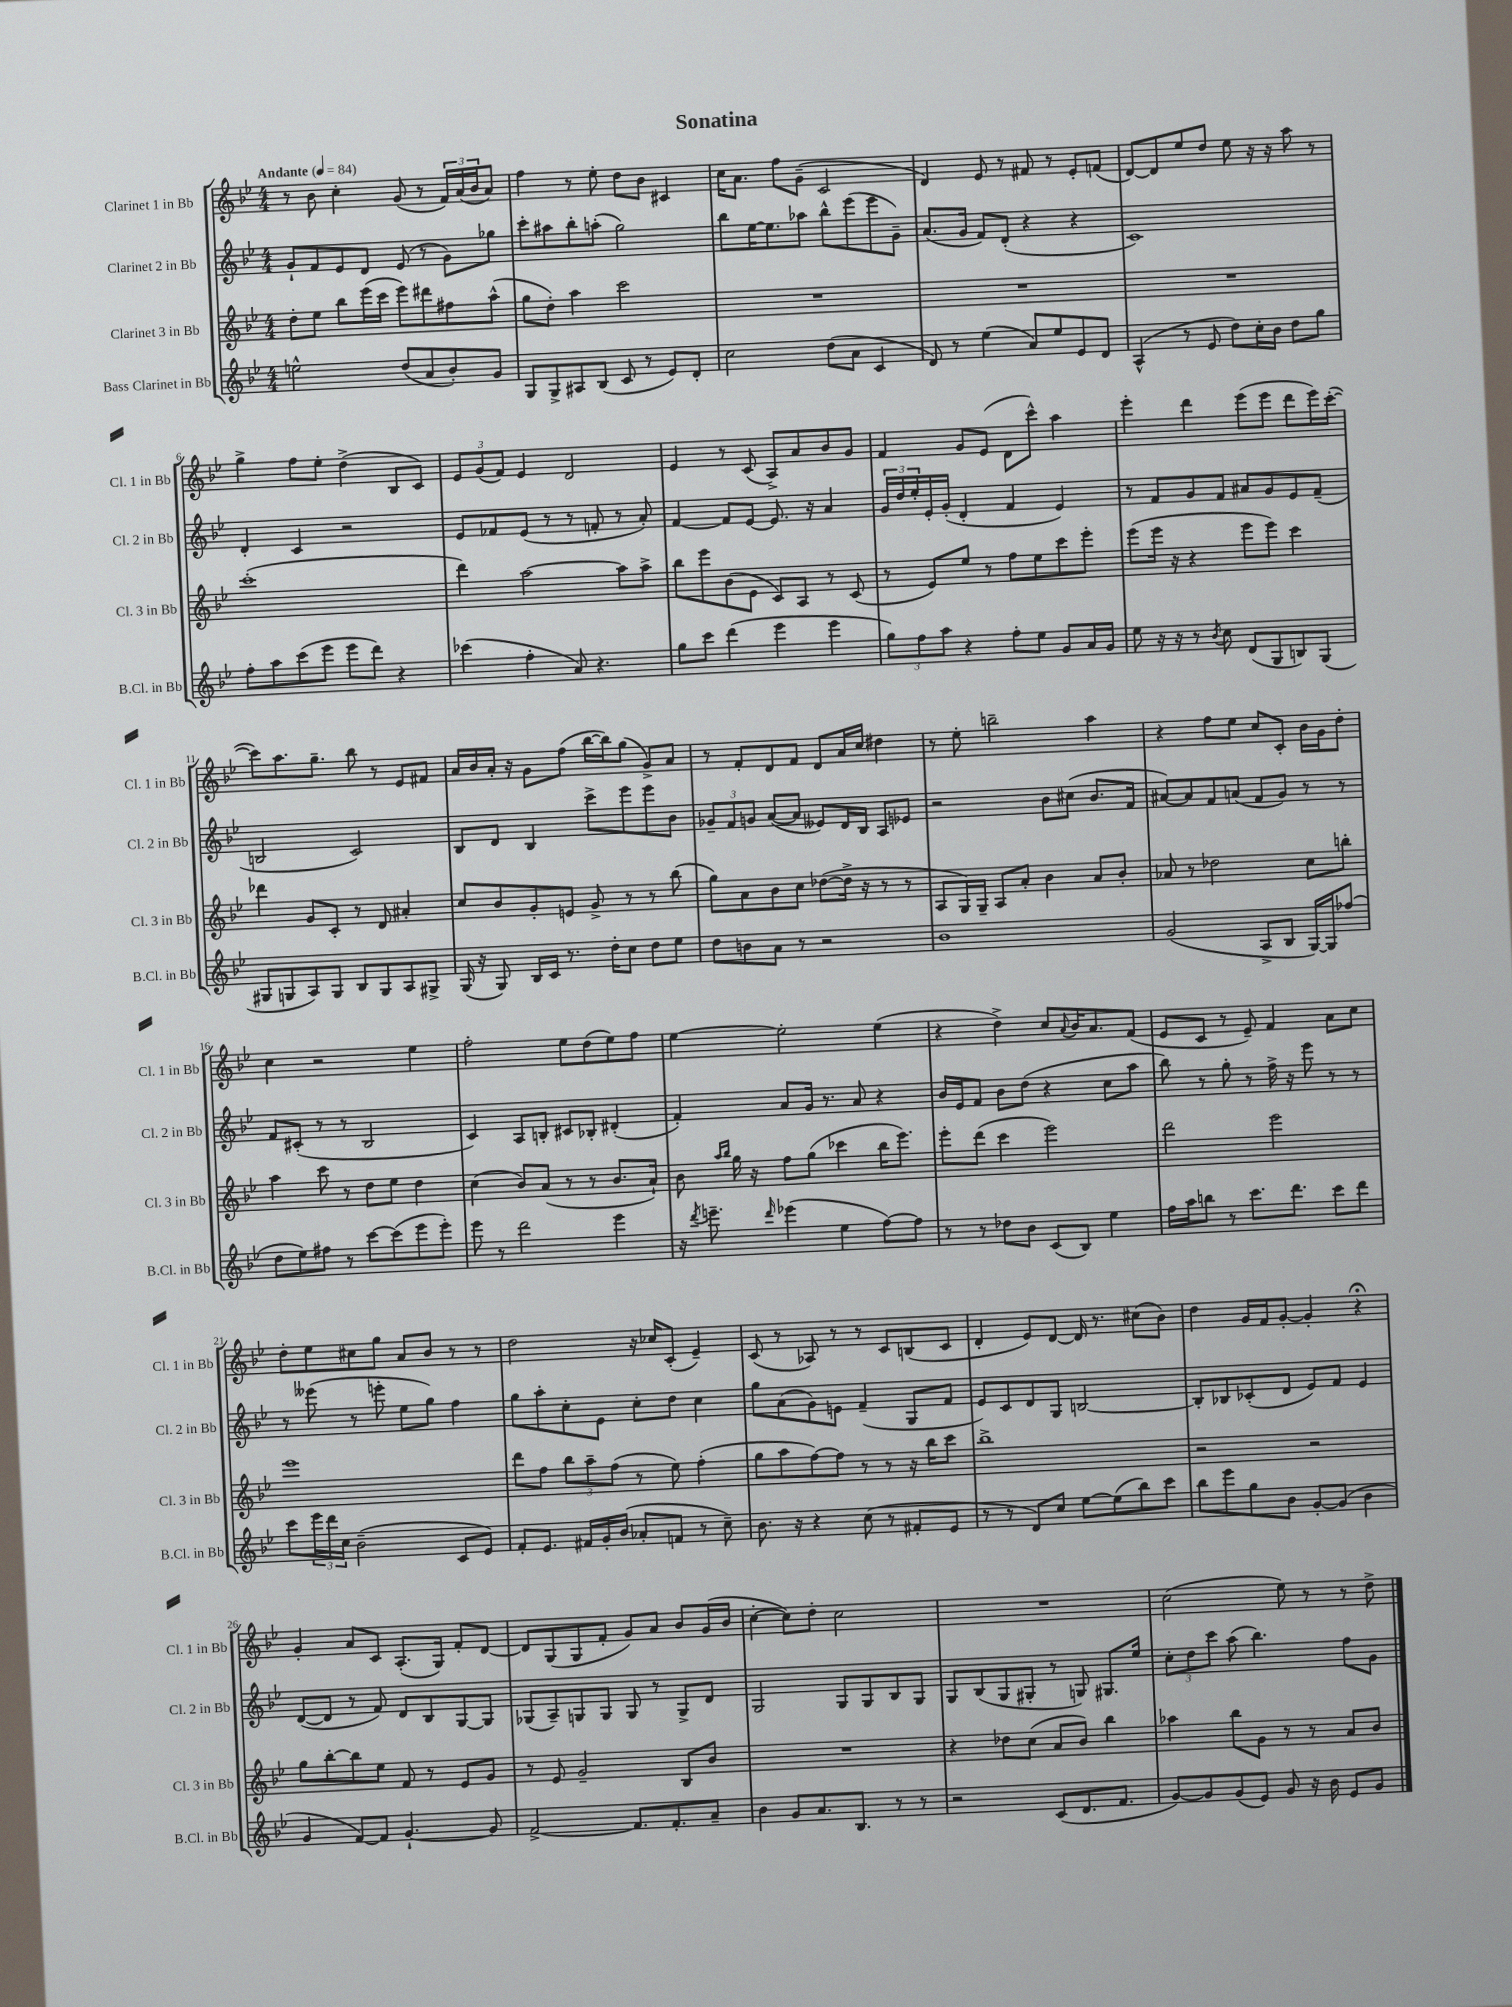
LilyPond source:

\header { title = "Sonatina" }
<<
\new StaffGroup <<
\new Staff = "s0" \with { instrumentName = "Clarinet 1 in Bb" shortInstrumentName = "Cl. 1 in Bb" } {
    \clef treble \key bes \major \numericTimeSignature \time 4/4 \tempo "Andante" 4 = 84
    r8 bes'8 c''4-. g'8( r8 \tuplet 3/2 { f'16) a'16( bes'16 } a'8) |
    f''4 r8 ees''8-. d''8 bes'8 cis'4 |
    c''16 a'8. f''8 g'8--( c'2 |
    d'4) ees'8 r8 fis'8 r8 ees'8-. f'8( |
    d'8~) d'8 ees''8 d''8 ees''8 r16 r16 a''8 r8 |
    g''4-> f''8 ees''8-. d''4->( bes8 c'8) |
    \tuplet 3/2 { ees'8 g'8( f'8) } ees'4 d'2 |
    ees'4 r8 c'8( a8->) a'8 bes'8 g'8 |
    f'4 g'8 ees'8( d'8 c'''8-^) a''4 |
    ees'''4-. d'''4 ees'''8( ees'''8 d'''8 ees'''16) c'''16~-.( |
    c'''8) a''8. g''8.-- bes''8 r8 ees'8 fis'8 |
    a'16 bes'16 a'16-. r16 g'8 f''8( bes''16~ bes''16) g''8( g'8->) a'8 |
    r8 f'8-. d'8 f'8 d'8 a'16 c''16 dis''4 |
    r8 ees''8-. b''2-- a''4 |
    r4 f''8 ees''8 c''8 c'8-. bes'16 g'16 d''8-. |
    c''4 r2 ees''4 |
    f''2-. ees''8 d''8( ees''8) f''8 |
    ees''4~ ees''2-. ees''4( |
    r4 d''4->) c''8 \appoggiatura { a'8 } bes'16 a'8. f'8( |
    ees'8 c'8 r8 ees'8--) f'4 a'8 c''8 |
    d''8-. ees''8 cis''8 g''8 a'8 bes'8 r8 r8 |
    d''2 r16 ces''16 c'8-.( ees'4--) |
    c'8( r8 aes8) r8 r8 c'8 b8( c'8 |
    d'4-. ees'8) d'8~ d'16 r8. cis''8( bes'8) |
    d''4 g'16 f'16 g'8~-. g'4-. r4\fermata |
    g'4-. a'8 c'8 a8.-.( g16) f'8-. d'8~ |
    d'8 g8( g8 f'8-. g'8) a'8 bes'8 g'16( bes'16 |
    c''4~-. c''8) d''8-. c''2 |
    R1 |
    c''2( ees''8) r8 r8 d''8-> \bar "|." |
}
\new Staff = "s1" \with { instrumentName = "Clarinet 2 in Bb" shortInstrumentName = "Cl. 2 in Bb" } {
    \clef treble \key bes \major \numericTimeSignature \time 4/4
    g'8-! f'8 ees'8 d'8 ees'8( r8 g'8) ges''8 |
    c'''8-. ais''8 bes''8-. a''8-.( g''2) |
    bes''8 ees''16~ ees''8. aes''8 bes''8-^ ees'''8( ees'''8 g'8--) |
    a'8.( g'16 f'8) d'8-.( r4 r4 |
    c'1) |
    d'4-. c'4 r2 |
    ees'8 fes'8 ees'8( r8 r8 f'8-. r8 a'8-.) |
    f'4~ f'8 ees'8~ ees'8. r16 a'4 |
    \tuplet 3/2 { g'16 d''16 ees''16-. } ees'16-. g'16-.( d'4-. f'4 ees'4) |
    r8 f'8 g'8 f'8 ais'8 g'8 ees'8 f'8--( |
    b2 c'2) |
    bes8 d'8 bes4 c'''8-> ees'''8 ees'''8 bes'8 |
    \tuplet 3/2 { ges'8-- f'8 g'8 } a'8~( a'8 eeses'8) d'16 bes16 a8 ees'8 |
    r2 bes'8 cis''8( bes'8. f'16 |
    ais'8~) ais'8 f'8 a'8( f'8 g'8) r8 r8 |
    f'8 cis'8-.( r8 r8 bes2 |
    c'4) a8 b8-. cis'8 bes8-. dis'4-.( |
    f'4-.) a'8 g'16 r8. a'8 r4 |
    bes'16 ees'16 f'8 bes'8 d''8( r4 c''8 a''8 |
    bes''8) r8 g''8-. r8 f''16-> r16 ees'''8 r8 r8 |
    r8 eeses'''8( r8 e'''8-. ees''8 g''8) f''4 |
    g''8 a''8-. c''8-. ees'8 c''8-. d''8 c''4 |
    g''8 a'8( g'8) e'8 f'4--( g8 f'8 |
    ees'8) c'8 d'8 g8 b2~ |
    b8-. bes8 ces'8-.( d'8 ees'8) f'8 ees'4 |
    d'8~( d'8 r8 f'8) d'8 bes8 g8~ g8 |
    ges8( a8--) g8 g8 g8 r8 g8-> d'8 |
    g2 g8 g8 bes8 g8 |
    g8 bes8( g8 gis8-. r8 g8) gis8. ees''16 |
    \tuplet 3/2 { c''8-. d''8 c'''8 } a''8( bes''4.) f''8 g'8 \bar "|." |
}
\new Staff = "s2" \with { instrumentName = "Clarinet 3 in Bb" shortInstrumentName = "Cl. 3 in Bb" } {
    \clef treble \key bes \major \numericTimeSignature \time 4/4
    d''8-. ees''8 bes''8 ees'''16( c'''16 ees'''8) dis'''8 fis''8 a''8-^( |
    g''8 d''8-.) a''4 c'''2 |
    R1 |
    R1 |
    R1 |
    c'''1-.( |
    d'''4) a''2~ a''8 a''8-> |
    bes''8 ees'''8 bes'8( ees'8 c'8) a8 r8 c'8( |
    r8 ees'8) ees''8 r8 f''8 ees''8 c'''8 ees'''8-. |
    ees'''8( ees'''16 r16 r4 ees'''8 ees'''8) c'''4 |
    des'''4 g'8 c'8-. r8 d'8 ais'4-. |
    c''8 bes'8 g'8-. e'8 g'8-> r8 r8 bes''8( |
    g''8) a'8 bes'8 c''8 des''8~( des''16-> r16 r8 r8 |
    a8 g16) g16-- a8 a'8-. bes'4 a'8 bes'8-. |
    aes'8 r8 des''2 c''8 b''8-. |
    a''4 c'''8 r8 d''8 ees''8 d''4 |
    c''4( bes'8) a'8( r8 r8 bes'8. a'16-!) |
    bes'8 \grace { a''16 bes''16 } g''16 r16 f''8 g''8( ces'''4 bes''16 ees'''8.) |
    ees'''8-. d'''8( c'''4 ees'''2) |
    d'''2 ees'''2 |
    ees'''1 |
    d'''8 f''8 \tuplet 3/2 { bes''8 a''8-- f''8( } r8 ees''8) f''4-.( |
    g''8 a''8 f''8~) f''8 r8 r8 r16 bes''16 c'''8 |
    bes''1-> |
    r2 r2 |
    g''8 bes''8~-. bes''8 ees''8 f'8 r8 ees'8 g'8 |
    r8 ees'8 g'2-- bes8 bes'8 |
    R1 |
    r4 des''8 c''8( a'8 bes'8) bes''4 |
    aes''4 bes''8 g'8 r8 r8 a'8 bes'8 \bar "|." |
}
\new Staff = "s3" \with { instrumentName = "Bass Clarinet in Bb" shortInstrumentName = "B.Cl. in Bb" } {
    \clef treble \key bes \major \numericTimeSignature \time 4/4
    e''2-^ d''8( a'8 bes'8-.) g'8 |
    g8 g8-> ais8 bes8( c'8 r8 ees'8) d'8-. |
    c''2 d''8( a'8 c'4 |
    d'8) r8 ees''4( a'8) ees''8 ees'8 d'8 |
    a4-^( r8 ees'8 d''8) c''16-. bes'16 d''8 g''8 |
    f''8-. a''8 c'''8( ees'''8 ees'''8 d'''8) r4 |
    ces'''4( f''4-. a'8) r4. |
    g''8 c'''8 d'''4( ees'''4 ees'''4 |
    \tuplet 3/2 { g''8) f''8 a''8 } r4 f''8-. ees''8 g'8 a'16 g'16 |
    ees''8 r16 r16 r8 \acciaccatura { bes'8 } c''8 d'8( g8 b8) g8( |
    gis8 g8 a8) g8 bes8 g8 a8 gis8-> |
    g16( r16 g8) bes16 c'16 r8. d''16-. c''8 d''8 ees''8 |
    d''8 b'8 a'8 r8 r2 |
    bes'1 |
    g'2( a8-> bes8 g16~) g16 fes''8( |
    d''8 ees''8) fis''8 r8 c'''8~ c'''8( ees'''8 ees'''8-.) |
    ees'''8 r8 d'''2 ees'''4 |
    r16 \acciaccatura { d'''8 } e'''8.-- \grace { d'''16 } ees'''4( ees''4 f''8~) f''8 |
    r8 r8 des''8 bes'8 c'8( bes8) ees''4 |
    f''16 a''16 b''8 r8 c'''8. d'''8. c'''8 d'''8 |
    c'''8 \tuplet 3/2 { ees'''16 d'''16 c''16 } bes'2--( c'8 ees'8) |
    f'8-. ees'8. fis'16 g'16-. bes'16( aes'8-. f'8 r8 c''8--) |
    bes'8. r16 r4 c''8( r8 fis'8-. ees'8 |
    r8 r8 d'8) c''8 ees''8~ ees''8( bes''8) c'''8 |
    bes''8 ees'''8 g''8 bes'8 g'8~-. g'8( bes'4 |
    g'4 f'8~) f'8 g'4.~-! g'8 |
    f'2~-> f'8. f'8.-. a'8-- |
    bes'4 g'8 a'8. bes8. r8 r8 |
    r2 c'8( d'8. f'8. |
    g'8~) g'8 g'8( ees'8) g'8 r16 bes'16 ees'8 g'8 \bar "|." |
}
>>
>>
